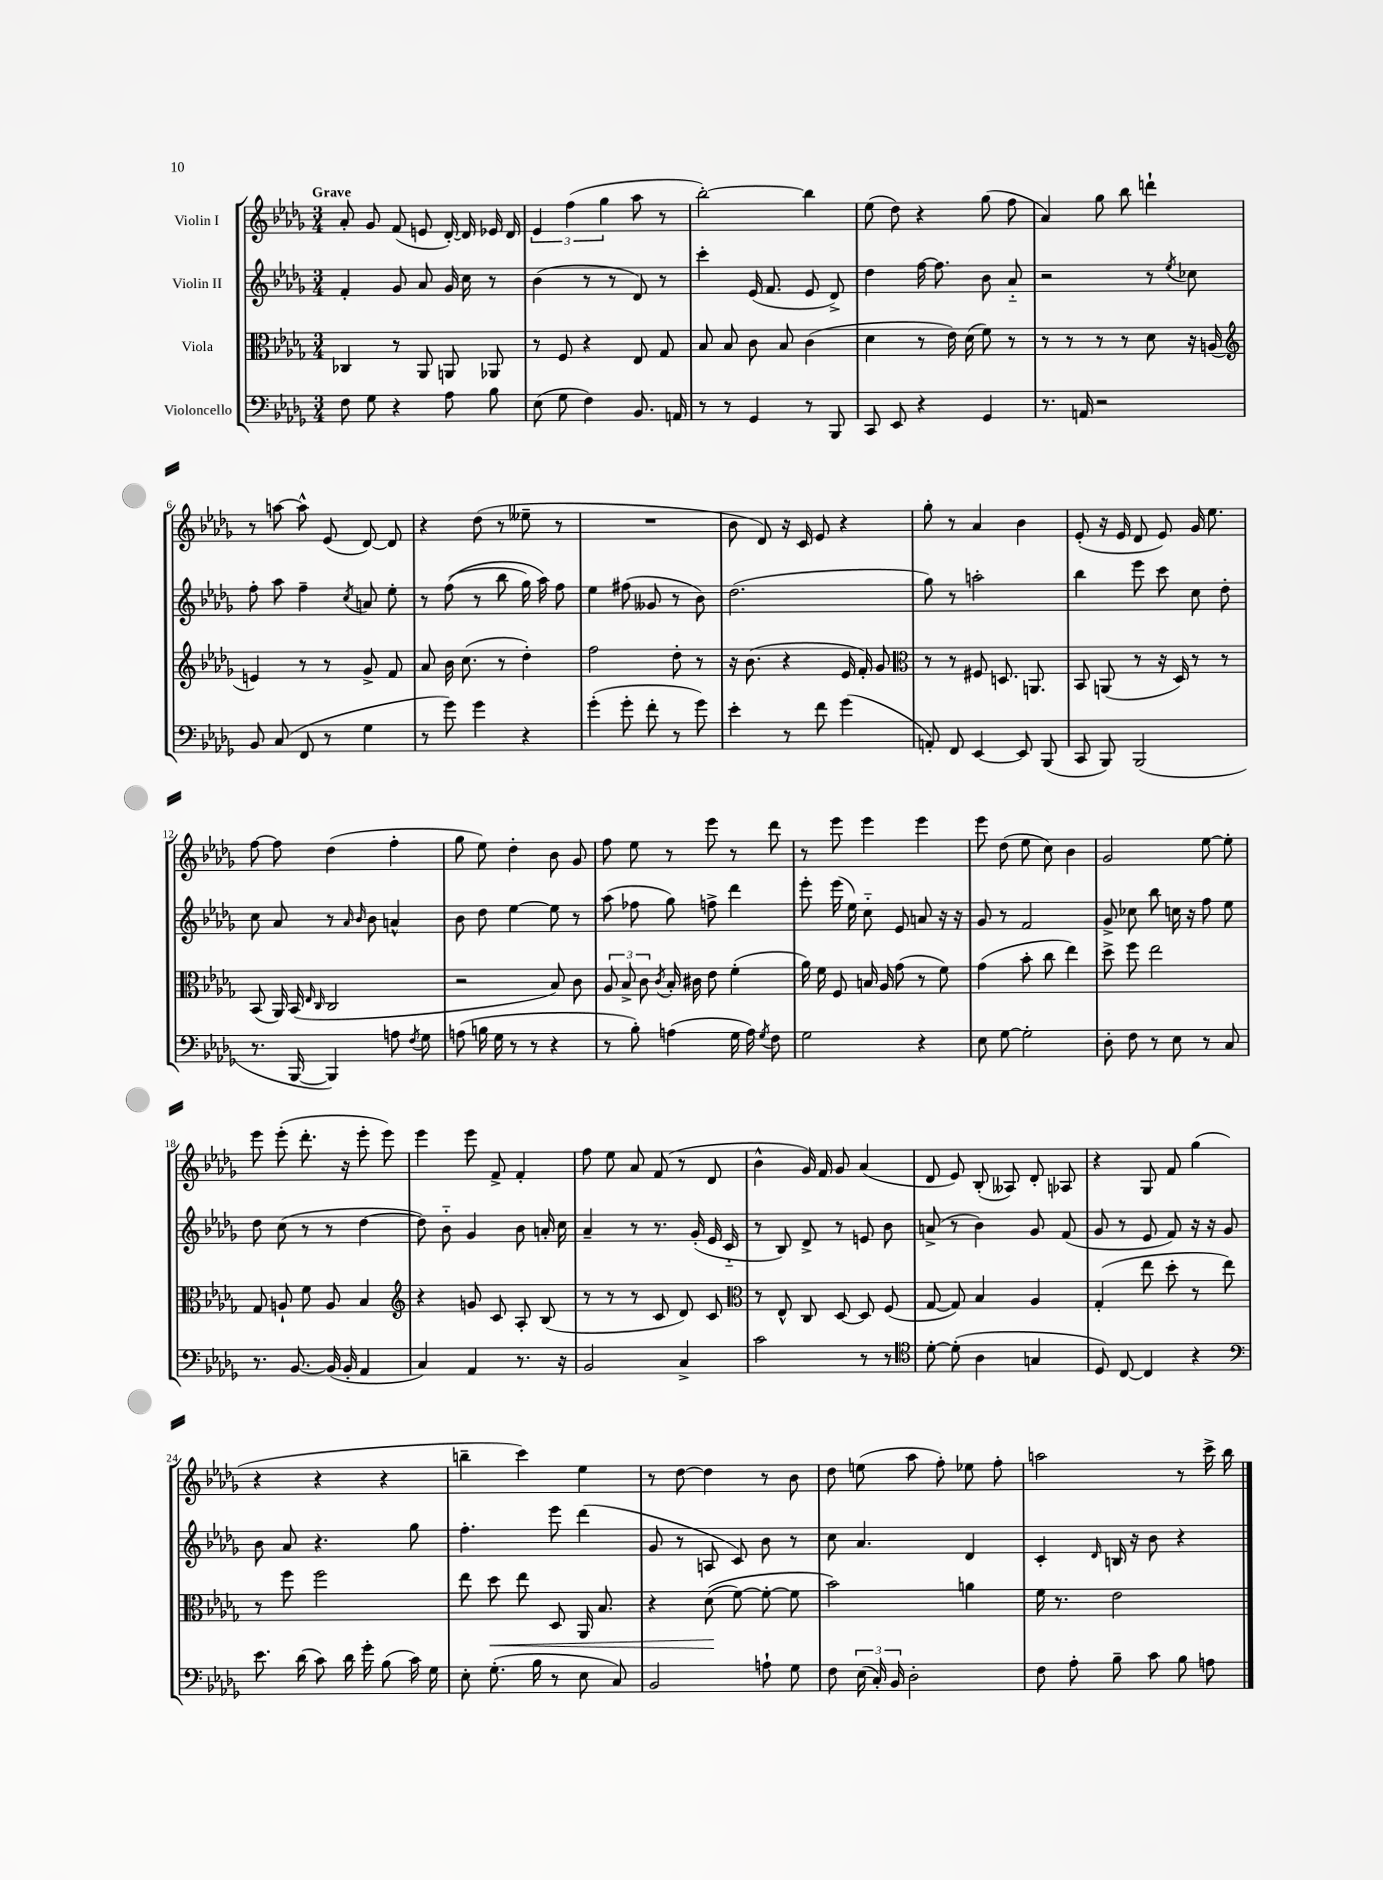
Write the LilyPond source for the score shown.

<<
\new StaffGroup <<
\new Staff = "s0" \with { instrumentName = "Violin I" } {
    \clef treble \key des \major \numericTimeSignature \time 3/4 \tempo "Grave"
    \autoBeamOff aes'8-. ges'8 f'8( e'8 des'16~-.) des'16 ees'16 des'16 |
    \tuplet 3/2 { ees'4 f''4( ges''4 } aes''8 r8 |
    bes''2~-.) bes''4 |
    ees''8( des''8) r4 ges''8( f''8 |
    aes'4) ges''8 bes''8 d'''4-! |
    r8 a''8~ a''8-^ ees'8( des'8~) des'8 |
    r4 des''8( r8 eeses''8-- r8 |
    R2. |
    bes'8 des'8) r16 c'16 ees'8 r4 |
    ges''8-. r8 aes'4 bes'4 |
    ees'8-.( r16 ees'16 des'8 ees'8) ges'16 ees''8. |
    f''8~ f''8 des''4( f''4-. |
    ges''8 ees''8) des''4-. bes'8 ges'8 |
    f''8 ees''8 r8 ees'''8 r8 des'''8 |
    r8 ees'''8 ees'''4 ees'''4 |
    ees'''8 des''8( ees''8 c''8) bes'4 |
    ges'2 ees''8~ ees''8-. |
    ees'''8 ees'''8-.( des'''8.-. r16 ees'''8-. ees'''8) |
    ees'''4 ees'''8 f'8-> f'4-. |
    f''8 ees''8 aes'8 f'8( r8 des'8 |
    bes'4-^ ges'16) f'16 ges'8 aes'4( |
    des'8 ees'8) bes8-.( aeses8) des'8-. aes8 |
    r4 ges8 f'8 ges''4( |
    r4 r4 r4 |
    b''4-- c'''4) ees''4 |
    r8 des''8~ des''4 r8 bes'8 |
    des''8 e''8( aes''8 f''8-.) ees''8 f''8-. |
    a''2 r8 c'''16-> bes''16 \bar "|." |
}
\new Staff = "s1" \with { instrumentName = "Violin II" } {
    \clef treble \key des \major \numericTimeSignature \time 3/4
    \autoBeamOff f'4-. ges'8 aes'8 ges'16 c''16 r8 |
    bes'4( r8 r8 des'8) r8 |
    c'''4-. ees'16( f'8. ees'8 des'8->) |
    des''4 f''16~ f''8. bes'8 aes'8-_ |
    r2 r8 \acciaccatura { ees''8 } ces''8 |
    f''8-. aes''8 f''4-- \acciaccatura { c''8 } a'8 ees''8-. |
    r8 f''8(\( r8 bes''8 ges''16) aes''16\) f''8 |
    ees''4 fis''8( geses'8 r8 bes'8) |
    des''2.( |
    ges''8) r8 a''2-. |
    bes''4 ees'''8 c'''8 c''8 des''8-. |
    c''8 aes'8 r8 \grace { aes'16 bes'16 } bes'8 a'4-^ |
    bes'8 des''8 ees''4~ ees''8 r8 |
    aes''8( fes''8 ges''8) f''8-> des'''4 |
    ees'''8-. ees'''16( ees''16) c''8-_ ees'8 a'8 r16 r16 |
    ges'8 r8 f'2 |
    ges'8-> ces''8 bes''8 c''16 r16 f''8 ees''8 |
    des''8 c''8( r8 r8 des''4~ |
    des''8) bes'8-_ ges'4 bes'8 a'16-. c''16 |
    aes'4-- r8 r8. ges'16-.( ees'16 c'16-_ |
    r8 bes8) des'8-> r8 e'8 bes'8 |
    a'8->( r8 bes'4) ges'8 f'8( |
    ges'8 r8 ees'8 f'8) r16 r16 ges'8 |
    bes'8 aes'8 r4. ges''8 |
    f''4.-. ees'''8 des'''4( |
    ges'8 r8 a8 c'8) bes'8 r8 |
    c''8 aes'4. des'4 |
    c'4-. \grace { des'16 } b16 r16 bes'8 r4 \bar "|." |
}
\new Staff = "s2" \with { instrumentName = "Viola" } {
    \clef alto \key des \major \numericTimeSignature \time 3/4
    \autoBeamOff ces4 r8 aes,8 a,8 aes,8 |
    r8 f8 r4 ees8 ges8 |
    bes8 bes8 c'8 bes8 c'4( |
    des'4 r8 ees'16) des'16( f'8) r8 |
    r8 r8 r8 r8 des'8 r16 a16( |
    \clef treble e'4) r8 r8 ges'8-> f'8 |
    aes'8 bes'16 c''8.( r8 des''4-.) |
    f''2 des''8-. r8 |
    r16 bes'8.( r4 ees'16 f'16-.) ges'8 |
    \clef alto r8 r8 fis8 d8. a,8. |
    bes,8 a,8( r8 r16 des16) r8 r8 |
    bes,8( aes,16) bes,16( \grace { ees16 c16 } c2 |
    r2 bes8) c'8 |
    \tuplet 3/2 { aes8 bes8-> c'8 } \acciaccatura { c'8 } bes16-. cis'16 ees'8 f'4-.( |
    aes'16) f'16 f8 b16 aes16 ges'8( r8 f'8) |
    ges'4( bes'8-. c''8 ees''4) |
    des''8-> f''8 ees''2 |
    ges8 a8-! f'8 a8 bes4 |
    \clef treble r4 g'8 c'8 aes8-. bes8( |
    r8 r8 r8 c'8 des'8) c'8 |
    \clef alto r8 ees8-^ c8 des8~ des8 f8( |
    ges8~ ges8) bes4 aes4 |
    ges4-.( ees''8 des''8-. r8 ees''8) |
    r8 f''8 f''2 |
    ees''8 des''8\< ees''8 des8 aes,16 bes8. |
    r4 des'8\!(\( f'8~) f'8~-. f'8 |
    bes'2\) a'4 |
    f'16 r8. ees'2 \bar "|." |
}
\new Staff = "s3" \with { instrumentName = "Violoncello" } {
    \clef bass \key des \major \numericTimeSignature \time 3/4
    \autoBeamOff f8 ges8 r4 aes8 bes8 |
    ees8( ges8 f4) bes,8. a,16 |
    r8 r8 ges,4 r8 bes,,8 |
    c,8 ees,8 r4 ges,4 |
    r8. a,16 r2 |
    bes,8 c8( f,8 r8 ges4 |
    r8 ges'8) ges'4 r4 |
    ges'4-.( ges'8-. f'8-. r8 ges'8) |
    ees'4-. r8 f'8 ges'4( |
    a,8-.) f,8 ees,4~ ees,8 bes,,8( |
    c,8 bes,,8) bes,,2( |
    r8. bes,,16~ bes,,4) a8 \acciaccatura { f8 } ges8 |
    a8( b16 ges16 r8 r8 r4 |
    r8 bes8-.) a4( ges16 a16) \acciaccatura { ges8 } f8 |
    ges2 r4 |
    ees8 ges8~ ges2-. |
    des8-. f8 r8 ees8 r8 c8 |
    r8. bes,8.~ bes,16( bes,16-. aes,4 |
    c4) aes,4 r8. r16 |
    bes,2 c4-> |
    c'2 r8 r8 |
    \clef tenor des'8~-. des'8-.( aes4 g4 |
    des8) c8~ c4 r4 |
    \clef bass ees'8. des'16( c'8) des'16 ges'16-. bes8( c'16) ges16 |
    ees8-. ges8.-.( bes16 r8 ees8 c8) |
    bes,2 a8-! ges8 |
    f8 \tuplet 3/2 { ees16( c16-.) bes,16 } des2-. |
    f8 aes8-. bes8-- c'8 bes8 a8 \bar "|." |
}
>>
>>
